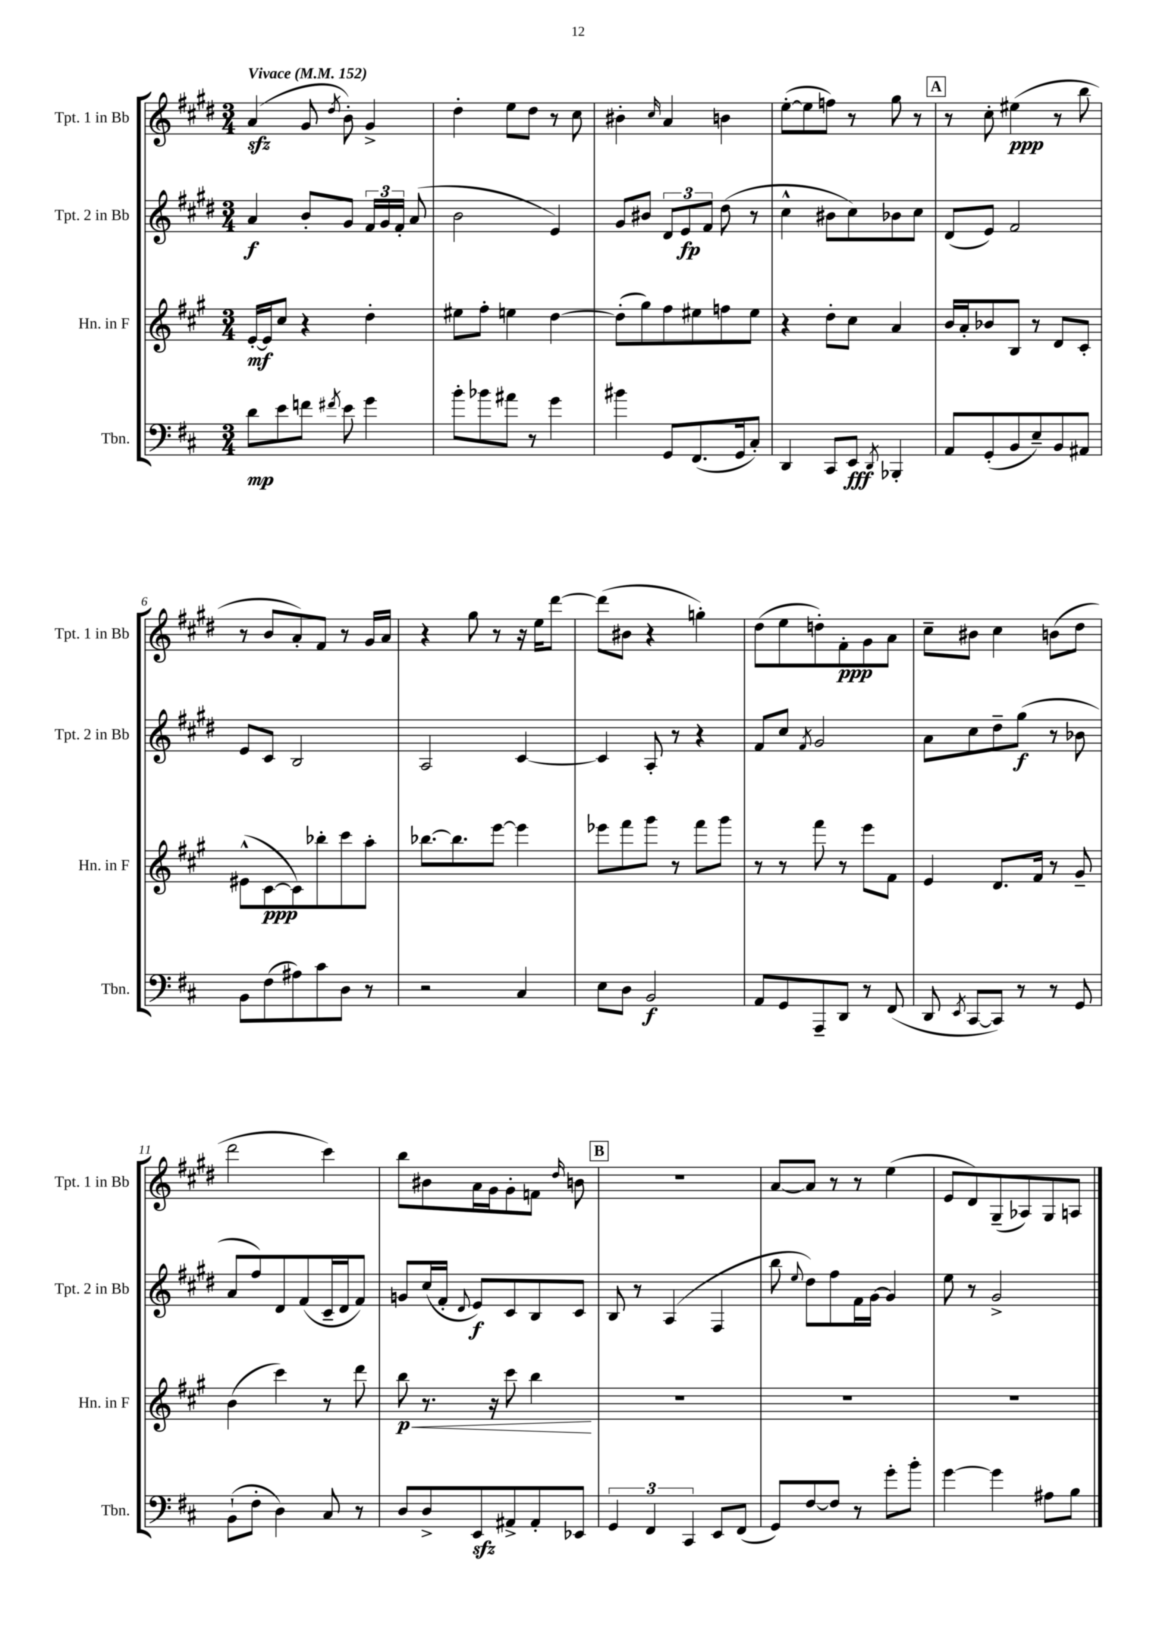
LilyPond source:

<<
\new StaffGroup <<
\new Staff = "s0" \with { instrumentName = "Tpt. 1 in Bb" shortInstrumentName = "Tpt. 1 in Bb" } {
    \clef treble \key e \major \numericTimeSignature \time 3/4 \tempo "Vivace" 4 = 152
    \autoBeamOff a'4\sfz( gis'8 \acciaccatura { dis''8 } b'8-.) gis'4-> |
    dis''4-. e''8[ dis''8] r8 cis''8 |
    bis'4-. \grace { cis''16 } a'4 b'4 |
    e''8[~-.( e''8 f''8]) r8 gis''8 r8 |
    \mark \markup { \box "A" } r8 cis''8-. eis''4\ppp( r8 b''8 |
    r8 b'8[ a'8-.) fis'8] r8 gis'16[ a'16] |
    r4 gis''8 r8 r16 e''16[ dis'''8]~ |
    dis'''8[( bis'8] r4 g''4-.) |
    dis''8[( e''8 d''8-.) fis'8-.\ppp gis'8 a'8] |
    cis''8[-- bis'8] cis''4 b'8[( dis''8] |
    dis'''2 cis'''4) |
    b''8[ bis'8 a'16 gis'16 gis'8-. f'8] \grace { dis''16 } b'8 |
    \mark \markup { \box "B" } R2. |
    a'8[~ a'8] r8 r8 e''4( |
    e'8[ dis'8) gis8--( aes8) gis8 a8] \bar "|." |
}
\new Staff = "s1" \with { instrumentName = "Tpt. 2 in Bb" shortInstrumentName = "Tpt. 2 in Bb" } {
    \clef treble \key e \major \numericTimeSignature \time 3/4
    \autoBeamOff a'4\f b'8[-. gis'8] \tuplet 3/2 { fis'16[ gis'16 fis'16]-. } a'8( |
    b'2 e'4) |
    gis'8[ bis'8] \tuplet 3/2 { dis'8[ e'8\fp fis'8] } dis''8( r8 |
    cis''4-^ bis'8[ cis''8) bes'8 cis''8] |
    \mark \markup { \box "A" } dis'8[( e'8]) fis'2 |
    e'8[ cis'8] b2 |
    a2 cis'4~ |
    cis'4 a8-. r8 r4 |
    fis'8[ cis''8] \acciaccatura { fis'8 } gis'2 |
    a'8[ cis''8 dis''8-- gis''8]\f( r8 bes'8 |
    a'8[ fis''8) dis'8 fis'8( cis'16-- dis'16 fis'8]) |
    g'8[ cis''16( fis'16]-. \appoggiatura { dis'8 } e'8[\f) cis'8 b8 cis'8] |
    \mark \markup { \box "B" } b8 r8 a4( fis4 |
    b''8 \appoggiatura { e''8 } dis''8[) fis''8 fis'16 gis'16]~ gis'4 |
    e''8 r8 gis'2-> \bar "|." |
}
\new Staff = "s2" \with { instrumentName = "Hn. in F" shortInstrumentName = "Hn. in F" } {
    \clef treble \key a \major \numericTimeSignature \time 3/4
    \autoBeamOff e'16[~-.\mf e'16 cis''8] r4 d''4-. |
    eis''8[ fis''8]-. e''4 d''4~ |
    d''8[-.( gis''8) fis''8 eis''8 f''8 eis''8] |
    r4 d''8[-. cis''8] a'4 |
    \mark \markup { \box "A" } b'16[ a'16-. bes'8 b8] r8 d'8[ cis'8]-. |
    eis'8[-^( cis'8~\ppp cis'8) bes''8-. cis'''8 a''8]-. |
    bes''8.[~ bes''8. e'''8]~ e'''4 |
    ees'''8[ fis'''8 gis'''8] r8 fis'''8[ gis'''8] |
    r8 r8 fis'''8 r8 e'''8[ fis'8] |
    e'4 d'8.[ fis'16] r8 gis'8-- |
    b'4( cis'''4) r8 d'''8 |
    b''8\p\< r8. r16 cis'''8 b''4\! |
    \mark \markup { \box "B" } R2. |
    R2. |
    R2. \bar "|." |
}
\new Staff = "s3" \with { instrumentName = "Tbn." shortInstrumentName = "Tbn." } {
    \clef bass \key d \major \numericTimeSignature \time 3/4
    \autoBeamOff d'8[\mp e'8 f'8] \acciaccatura { fis'8 } e'8 g'4 |
    b'8[-. bes'8 ais'8] r8 g'4 |
    bis'4 g,8[ fis,8.( g,16 cis8]-.) |
    d,4 cis,8[ e,8]\fff \acciaccatura { d,8 } bes,,4-. |
    \mark \markup { \box "A" } a,8[ g,8-.( b,8 e8--) b,8 ais,8] |
    b,8[ fis8( ais8) cis'8 d8] r8 |
    r2 cis4 |
    e8[ d8] b,2\f |
    a,8[ g,8 a,,8-- d,8] r8 fis,8( |
    d,8 \acciaccatura { e,8 } cis,8[~ cis,8]) r8 r8 g,8 |
    b,8[-!( fis8]-. d4) cis8 r8 |
    d8[ d8-> e,8\sfz ais,8-> ais,8-. ees,8] |
    \mark \markup { \box "B" } \tuplet 3/2 { g,4 fis,4 cis,4 } e,8[ fis,8]( |
    g,8[) fis8~ fis8] r8 g'8[-. b'8]-. |
    g'4~ g'4 ais8[ b8] \bar "|." |
}
>>
>>
